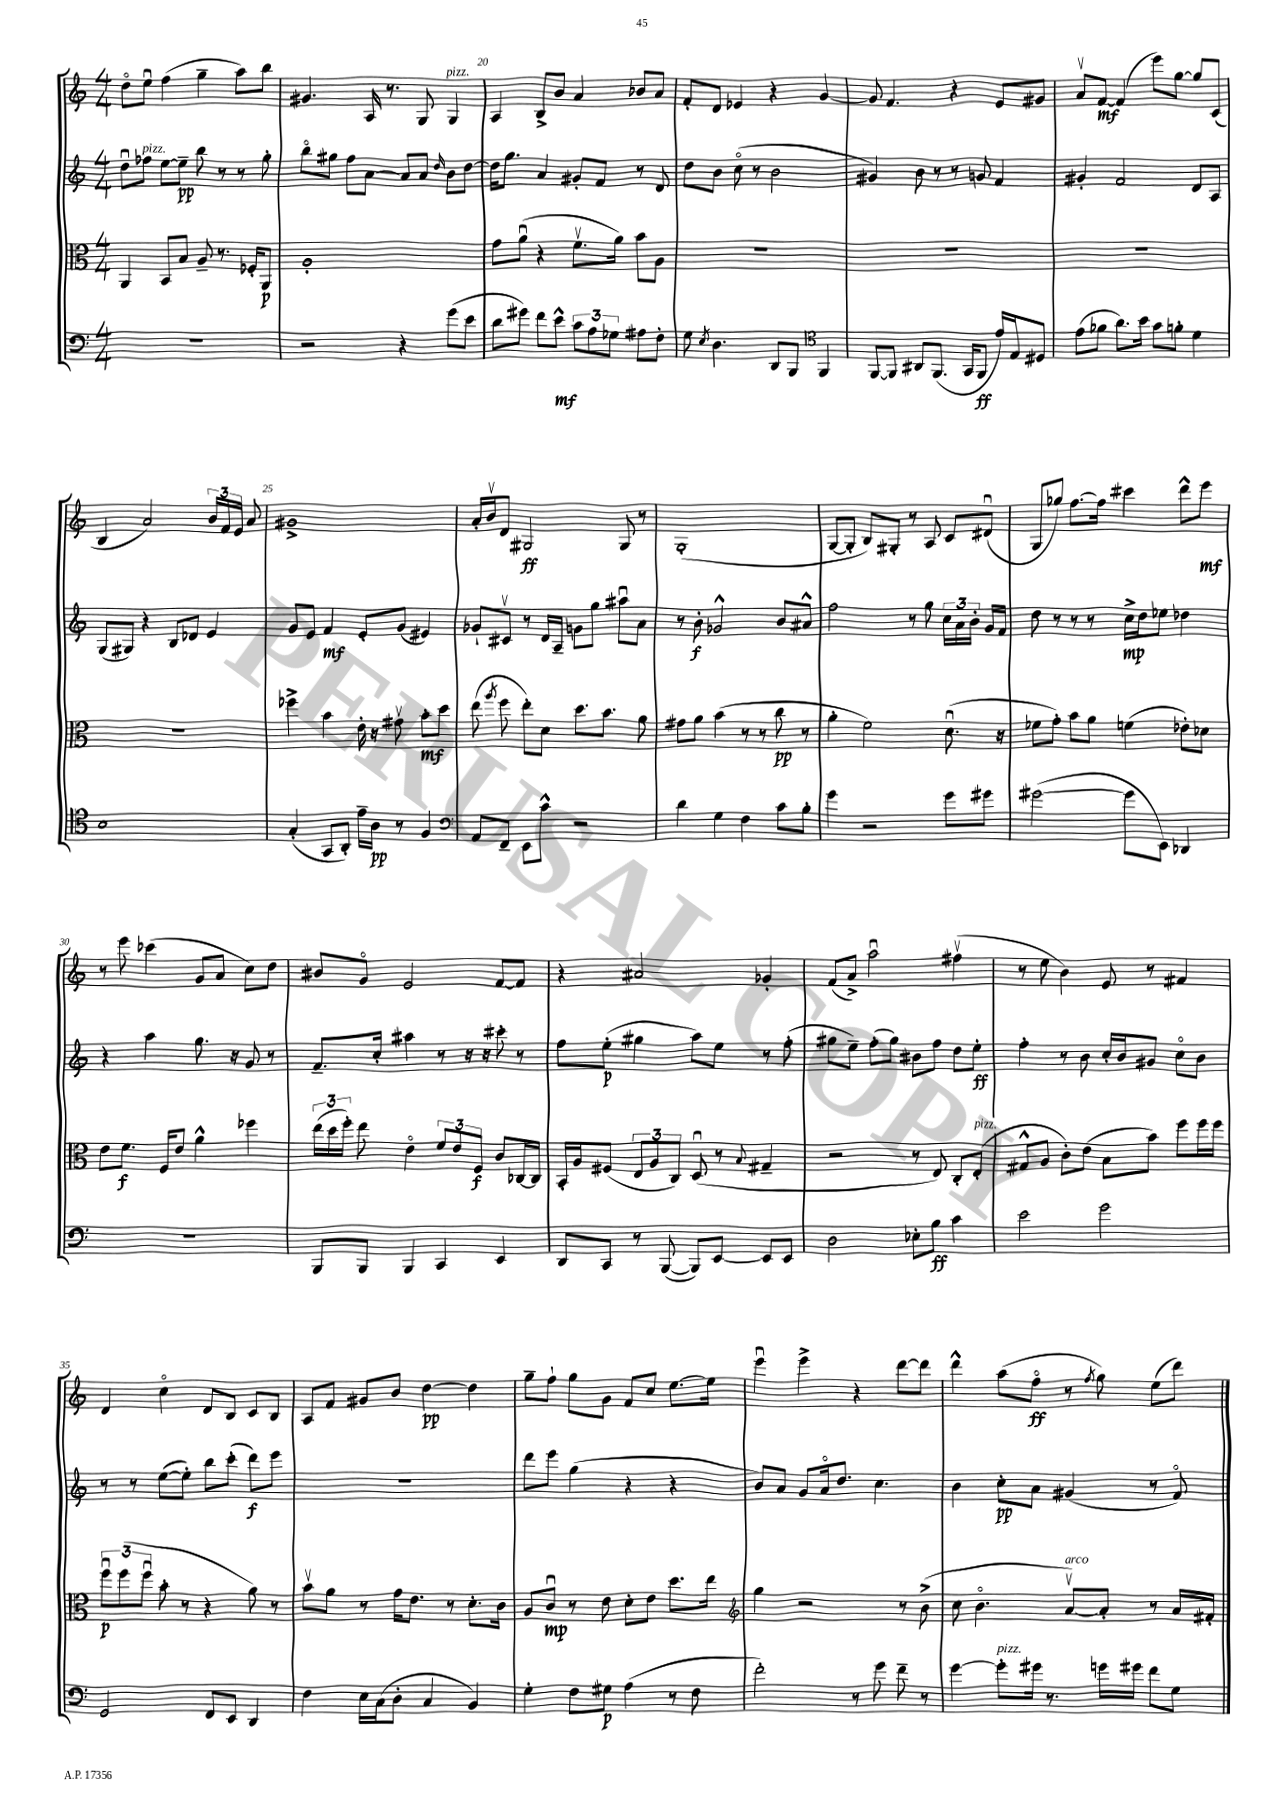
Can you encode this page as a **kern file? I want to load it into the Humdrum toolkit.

**kern	**dynam	**kern	**dynam	**kern	**dynam	**kern	**dynam
*part4	*part4	*part3	*part3	*part2	*part2	*part1	*part1
*staff4	*staff4	*staff3	*staff3	*staff2	*staff2	*staff1	*staff1
*clefF4	*	*clefC3	*	*clefG2	*	*clefG2	*
*k[]	*	*k[]	*	*k[]	*	*k[]	*
*M4/4	*	*M4/4	*	*M4/4	*	*M4/4	*
=18	=18	=18	=18	=18	=18	=18	=18
1r	.	4AA/	.	8ddu\L	.	8dd\L	.
!	!	!	!	!LO:TX:a:i:t=pizz.	!	!	!
.	.	.	.	8ff-X\J	.	8eeu\J	.
.	.	8BB/L	.	[8ee\L	.	(4ff\	.
.	.	8B/J	.	8ee~\J]	pp	.	.
.	.	8A~/	.	8bb\	.	4gg~\	.
.	.	8.r	.	8r	.	.	.
.	.	.	.	8r	.	8aa\L)	.
.	.	16F-X'/KL	.	.	.	.	.
.	.	8AA/J	p	8gg'\	.	8bb\J	.
=19	=19	=19	=19	=19	=19	=19	=19
2r	.	1A'	.	8bb\L	.	4.g#X/	.
.	.	.	.	8gg#X\J	.	.	.
.	.	.	.	8ff\L	.	.	.
.	.	.	.	[8a\J	.	16A/	.
.	.	.	.	.	.	8.r	.
4r	.	.	.	8a/L]	.	.	.
.	.	.	.	8a/J	.	8G/	.
.	.	.	.	16qqdd/	.	.	.
!	!	!	!	!	!	!LO:TX:a:i:t=pizz.	!
(8g\L	.	.	.	8b\L	.	4G/	.
8e\J	.	.	.	[8dd\J	.	.	.
=20	=20	=20	=20	=20	=20	=20	=20
8d\L	.	8g\L	.	16dd\KL]	.	4A/	.
.	.	.	.	8.gg\J	.	.	.
8g#X\J)	.	(8au\J	.	.	.	.	.
8f\L	.	4r	.	4a/	.	8B^/L	.
8e^^\J	mf	.	.	.	.	8b/J	.
12c\L	.	8.fv\L	.	8g#X'/L	.	4a/	.
12A\	.	.	.	.	.	.	.
.	.	.	.	8f/J	.	.	.
12G-X\J	.	.	.	.	.	.	.
.	.	16a\Jk)	.	.	.	.	.
8A#X\L	.	8b\L	.	8r	.	8b-X/L	.
8F'\J	.	8A\J	.	8d/	.	8a/J	.
=21	=21	=21	=21	=21	=21	=21	=21
8G\	.	1r	.	8dd\L	.	8f'/L	.
8qE/	.	.	.	.	.	.	.
4.D\	.	.	.	8b\J	.	8d/J	.
.	.	.	.	(8cc\	.	4e-X/	.
.	.	.	.	8r	.	.	.
8DD/L	.	.	.	2b\	.	4r	.
8BBB/J	.	.	.	.	.	.	.
*clefC4	*	*	*	*	*	*	*
4FF/	.	.	.	.	.	[4g/	.
=22	=22	=22	=22	=22	=22	=22	=22
[8FF/L	.	1r	.	4g#X/)	.	8g/]	.
8FF/J]	.	.	.	.	.	4.f/	.
8AA#X/L	.	.	.	8b\	.	.	.
(8.FF/J	.	.	.	8r	.	.	.
.	.	.	.	8r	.	4r	.
16GG/KL	.	.	.	.	.	.	.
8FF/J	ff	.	.	8gn/	.	.	.
16e/LL)	.	.	.	4f/	.	8e/L	.
16E/J	.	.	.	.	.	.	.
8D#X/J	.	.	.	.	.	8g#X/J	.
=23	=23	=23	=23	=23	=23	=23	=23
(8e\L	.	1r	.	4g#X'/	.	8av/L	.
8f-X\J	.	.	.	.	.	[8f/J	mf
8.a\L)	.	.	.	2f/	.	(4f/]	.
16b\Jk	.	.	.	.	.	.	.
8g\L	.	.	.	.	.	8eee\L)	.
8fn'\J	.	.	.	.	.	[8gg\J	.
4d\	.	.	.	8d/L	.	8gg/L]	.
.	.	.	.	8A/J	.	(8c/J	.
!!LO:LB:g=z
=24	=24	=24	=24	=24	=24	=24	=24
1B	.	1r	.	(8G/L	.	4B/	.
.	.	.	.	8G#X/J)	.	.	.
.	.	.	.	4r	.	2a/)	.
.	.	.	.	8B/L	.	.	.
.	.	.	.	8d-X/J	.	.	.
.	.	.	.	4e/	.	24b/LL	.
.	.	.	.	.	.	24f/	.
.	.	.	.	.	.	24e/JJ	.
.	.	.	.	.	.	8a/	.
=25	=25	=25	=25	=25	=25	=25	=25
(4G'/	.	4ff-X^\	.	8g/L	.	1g#X^	.
.	.	.	.	8e/J	.	.	.
8GG/L	.	4b\	.	4f/	mf	.	.
8AA'/J)	.	.	.	.	.	.	.
16e~\LL	.	16e'\	.	8e'/L	.	.	.
16A\JJ	pp	16r	.	.	.	.	.
8r	.	8g#Xv\	.	(8g/J	.	.	.
4F/	.	8b'\L	mf	4e#X/)	.	.	.
.	.	8dd\J	.	.	.	.	.
=26	=26	=26	=26	=26	=26	=26	=26
*clefF4	*	*	*	*	*	*	*
8AA/L	.	(8ee\	.	8g-X`/L	.	16a'/LL	.
.	.	.	.	.	.	16bv/J	.
.	.	8qaa/	.	.	.	.	.
8FF~/J	.	8ff\	.	8c#Xv/J	.	8d/J	.
8EE\L	.	8ee'\L)	.	8r	.	2G#X/	ff
8c^^\J	.	8d\J	.	16d/LL	.	.	.
.	.	.	.	16A~/JJ	.	.	.
2r	.	8.dd\L	.	8gn\L	.	.	.
.	.	.	.	8gg\J	.	.	.
.	.	8.b\J	.	.	.	.	.
.	.	.	.	8aa#Xu\L	.	8G#/	.
.	.	8a\	.	8a\J	.	8r	.
=27	=27	=27	=27	=27	=27	=27	=27
4d\	.	8g#X\L	.	8r	.	(1G'	.
.	.	8a\J	.	8b'\	f	.	.
4G\	.	(4b\	.	2g-X^^/	.	.	.
4F\	.	8r	.	.	.	.	.
.	.	8r	.	.	.	.	.
8c\L	.	8cc\	pp	8b/L	.	.	.
8B'\J	.	8r	.	8a#X^^/J	.	.	.
=28	=28	=28	=28	=28	=28	=28	=28
4g\	.	4a'\	.	2ff\	.	[8G/L	.
.	.	.	.	.	.	8G'/J]	.
2r	.	2f\)	.	.	.	8B/L)	.
.	.	.	.	.	.	8G#X'/J	.
.	.	.	.	8r	.	8r	.
.	.	.	.	8gg\	.	8A/	.
8g\L	.	(8.du\	.	24cc\LL	.	8c/L	.
.	.	.	.	24a\	.	.	.
.	.	.	.	24b'\JJ	.	.	.
8g#X\J	.	.	.	16g/LL	.	(8d#Xu/J	.
.	.	16r	.	16f/JJ	.	.	.
=29	=29	=29	=29	=29	=29	=29	=29
([2g#X\	.	8f-X\L	.	8dd\	.	8G/L	.
.	.	8g'\J)	.	8r	.	8gg-X/J)	.
.	.	8b\L	.	8r	.	[8.ff\L	.
.	.	8a\J	.	8r	.	.	.
.	.	.	.	.	.	16ff\Jk]	.
8g#\L]	.	(4fn\	.	16cc^\LL	mp	4ccc#X\	.
.	.	.	.	16dd\J	.	.	.
8EE\J)	.	.	.	8ee-X\J	.	.	.
4DD-X/	.	8e-X'\L)	.	4dd-X\	.	8ddd^^\L	.
.	.	8d-X\J	.	.	.	8eee\J	mf
!!LO:LB:g=z
=30	=30	=30	=30	=30	=30	=30	=30
1r	.	8e\L	.	4r	.	8r	.
.	.	8.f\J	f	.	.	8eee\	.
.	.	.	.	4aa\	.	(4ccc-X\	.
.	.	16F/KL	.	.	.	.	.
.	.	8e/J	.	.	.	.	.
.	.	4a^^\	.	8.gg\	.	8g/L	.
.	.	.	.	.	.	8a/J	.
.	.	.	.	16r	.	.	.
.	.	4ff-X\	.	8g/	.	8cc\L)	.
.	.	.	.	8r	.	8dd\J	.
=31	=31	=31	=31	=31	=31	=31	=31
8BBB/L	.	(24ee\LL	.	8.f~/L	.	8b#X/L	.
.	.	24dd\	.	.	.	.	.
.	.	24ff'\JJ)	.	.	.	.	.
8BBB/J	.	8ee\	.	.	.	8g/J	.
.	.	.	.	16cc'/Jk	.	.	.
4BBB/	.	4e\	.	4aa#X\	.	2e/	.
4CC/	.	12f/L	.	8r	.	.	.
.	.	12e/	.	.	.	.	.
.	.	.	.	16r	.	.	.
.	.	12F/J	f	.	.	.	.
.	.	.	.	16r	.	.	.
4EE/	.	8c/L	.	8ccc#X'\	.	[8f/L	.
.	.	[16C-X/L	.	8r	.	8f/J]	.
.	.	16C-/JJ]	.	.	.	.	.
=32	=32	=32	=32	=32	=32	=32	=32
8DD/L	.	16BB'/LL	.	8ff\L	.	4r	.
.	.	16A/J	.	.	.	.	.
8CC/J	.	(8F#X/J	.	(8ee'\J	p	.	.
8r	.	12E/L	.	4gg#X\	.	2a#X/	.
.	.	12A/	.	.	.	.	.
([8BBB/	.	.	.	.	.	.	.
.	.	12C/J)	.	.	.	.	.
8BBB/L])	.	(8Du/	.	8aa\L)	.	.	.
[8EE/J	.	8r	.	8ee\J	.	.	.
.	.	8qqB/	.	.	.	.	.
8EE/L]	.	4G#X~/	.	8r	.	4g-X'/	.
8EE/J	.	.	.	(8ff'\	.	.	.
=33	=33	=33	=33	=33	=33	=33	=33
2D\	.	2r	.	8gg#X\L	.	(8f/L	.
.	.	.	.	8ee~\J)	.	8a^/J)	.
.	.	.	.	(8ff'\L	.	2aau\	.
.	.	.	.	8gg#\J)	.	.	.
8E-X'\L	.	8r	.	8b#X\L	.	.	.
8B\J	ff	8E/)	.	8ff\J	.	.	.
4c\	.	8C'/L	.	8dd\L	.	(4ff#Xv\	.
!	!	!LO:TX:a:i:t=pizz.	!	!	!	!	!
.	.	(8E'/J	.	8ee'\J	ff	.	.
=34	=34	=34	=34	=34	=34	=34	=34
2e\	.	8G#X^^/L	.	4ff'\	.	8r	.
.	.	8A/J	.	.	.	8ee\	.
.	.	8c'\L)	.	8r	.	4b\)	.
.	.	(8e\J	.	8b\	.	.	.
2g\	.	8B\L	.	16cc'/LL	.	8e/	.
.	.	.	.	16b/J	.	.	.
.	.	8b\J)	.	8g#X/J	.	8r	.
.	.	8ff\L	.	8cc\L	.	4f#X/	.
.	.	16ff\L	.	8b\J	.	.	.
.	.	16ff\JJ	.	.	.	.	.
!!LO:LB:g=z
=35	=35	=35	=35	=35	=35	=35	=35
2GG/	.	12ffu\L	p	8r	.	4d/	.
.	.	(12ff\	.	.	.	.	.
.	.	.	.	8r	.	.	.
.	.	12ffu\J	.	.	.	.	.
.	.	8b'\	.	([8ee\L	.	4cc\	.
.	.	8r	.	8ee'\J])	.	.	.
8FF/L	.	4r	.	8bb\L	.	8d/L	.
8EE/J	.	.	.	(8ccc'\J	.	8B/J	.
4DD/	.	8a\)	.	8ddd\L)	f	8c/L	.
.	.	8r	.	8eee\J	.	8B/J	.
=36	=36	=36	=36	=36	=36	=36	=36
4F\	.	8bv\L	.	1r	.	8A/L	.
.	.	8a\J	.	.	.	8f/J	.
16E\LL	.	8r	.	.	.	8g#X/L	.
(16C\J	.	.	.	.	.	.	.
8D'\J	.	16g\KL	.	.	.	8b/J	.
.	.	8.e\J	.	.	.	.	.
4C/	.	.	.	.	.	[4dd\	pp
.	.	8r	.	.	.	.	.
4BB/)	.	8.d'\L	.	.	.	4dd\]	.
.	.	16c\Jk	.	.	.	.	.
=37	=37	=37	=37	=37	=37	=37	=37
4G'\	.	8A/L	.	8ddd\L	.	8gg~\L	.
.	.	8cu/J	mp	8eee\J	.	8ff`\J	.
8F\L	.	8r	.	(4gg\	.	8gg\L	.
8G#X\J	p	8e\	.	.	.	8g\J	.
(4A\	.	8d'\L	.	4r	.	8f/L	.
.	.	8e\J	.	.	.	8cc/J	.
8r	.	8.dd\L	.	4r	.	[8.ee\L	.
8F\	.	.	.	.	.	.	.
.	.	16ee\Jk	.	.	.	16ee\Jk]	.
=38	=38	=38	=38	=38	=38	=38	=38
*	*	*clefG2	*	*	*	*	*
2f'\)	.	4gg\	.	8b/L)	.	4eeeu\	.
.	.	.	.	8a/J	.	.	.
.	.	2r	.	8g/L	.	4eee^\	.
.	.	.	.	16a/k	.	.	.
.	.	.	.	8.dd/J	.	.	.
8r	.	.	.	.	.	4r	.
8g\	.	.	.	4.cc\	.	.	.
8f~\	.	8r	.	.	.	[8ddd\L	.
8r	.	(8b^\	.	.	.	8ddd\J]	.
=39	=39	=39	=39	=39	=39	=39	=39
[4g\	.	8cc\	.	4b\	.	4ddd^^\	.
.	.	4.b\	.	.	.	.	.
!LO:TX:a:i:t=pizz.	!	!	!	!	!	!	!
8g'\L]	.	.	.	8cc'\L	pp	(8aa\L	.
16g#X\Jk	.	.	.	8a\J	.	8ff\J	ff
8.r	.	.	.	.	.	.	.
!	!	!LO:TX:a:i:t=arco	!	!	!	!	!
.	.	[8av/L)	.	(4g#X/	.	8r	.
.	.	.	.	.	.	8qff/	.
16gn\LL	.	8a'/J]	.	.	.	8gg\)	.
16g#X\JJ	.	.	.	.	.	.	.
8f\L	.	8r	.	8r	.	(8ee\L	.
8G\J	.	16a/LL	.	8f/)	.	8ddd\J)	.
.	.	16f#X'/JJ	.	.	.	.	.
==	==	==	==	==	==	==	==
*-	*-	*-	*-	*-	*-	*-	*-
